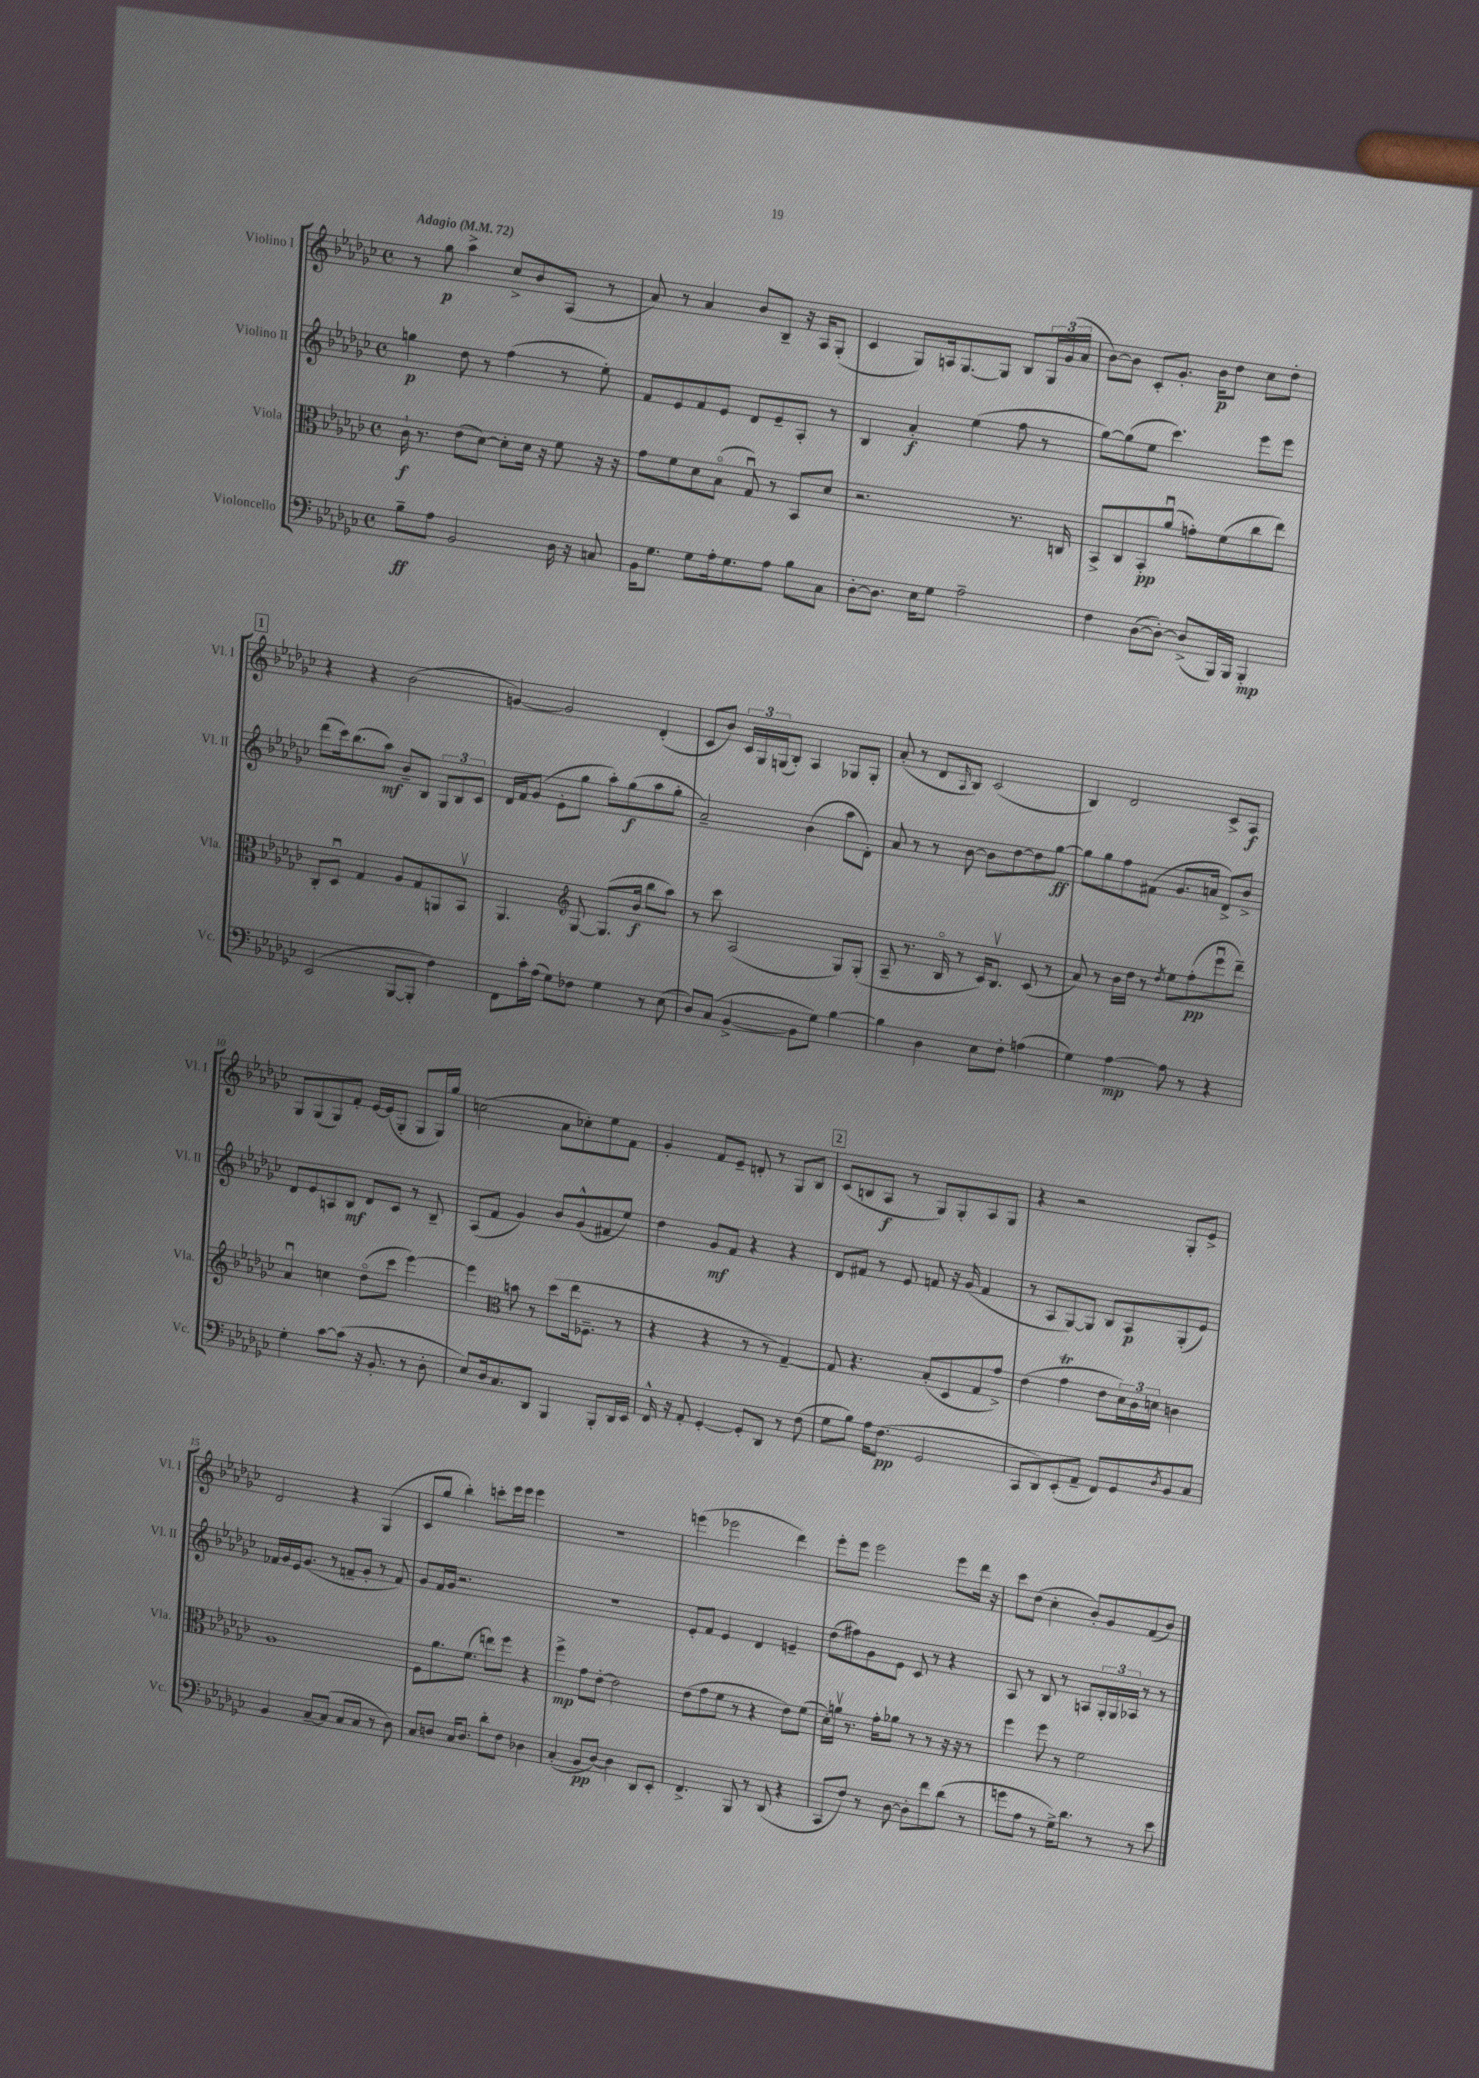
<<
\new StaffGroup <<
\new Staff = "s0" \with { instrumentName = "Violino I" shortInstrumentName = "Vl. I" } {
    \clef treble \key ges \major \defaultTimeSignature \time 4/4 \tempo "Adagio" 4 = 72
    r8 ges''8\p aes''4-> ces''8-> bes'8 aes8( r8 |
    aes'8) r8 aes'4 bes'8 bes8-- r16 aes16 ges8-.( |
    ces'4 ges8) a16 ges8.~ ges8 bes8 \tuplet 3/2 { ges16 ges'16( aes'16 } |
    bes'8~) bes'8 ces'8-. ges'8.-. bes'16\p des''8 ces''8 des''8-. |
    \mark \markup { \box "1" } r4 r4 bes'2( |
    g'4~) g'2 des'4-.( |
    ces'8 bes'8) \tuplet 3/2 { ces'16 ges16 g16( } bes8-.) aes4 ges8 ges8-. |
    aes'8-.( r8 des'8 \grace { aes16 } bes8) ces'2( |
    bes4) des'2 ces'8-> aes8\f |
    ges8 ges8( ges8) f'8-. ees'16~ ees'16( ges8-. ges8 ges16) ges''16 |
    c''2( aes'8 ces''8-.) ees''8 f'8 |
    ges'4-. f'8 ees'8-- d'8-. r8 ges8 bes8 |
    \mark \markup { \box "2" } ces'8( b8 aes8\f r8 ges8) ges8-. aes8 ges8 |
    r4 r2 ges8-. ees'8-> |
    des'2 r4 ges4( |
    ces'8 ges''8 bes''4-.) c'''8-. ees'''16 ees'''16 ees'''4 |
    R1 |
    e'''4( ees'''2 des'''4) |
    ees'''8-. ees'''8 ees'''2 ees'''8 des'''16 r16 |
    ces'''8 des''8( ces''4-. bes'8-.) ges'8 f'8( bes'8) \bar "|." |
}
\new Staff = "s1" \with { instrumentName = "Violino II" shortInstrumentName = "Vl. II" } {
    \clef treble \key ges \major \defaultTimeSignature \time 4/4
    g''4\p des''8 r8 f''4( r8 ees''8-.) |
    f'8 ees'8 f'8 ees'8 des'8 ees'8-- aes8-. r8 |
    bes4 aes'4-.\f ees''4( f''8 r8 |
    ges''8~) ges''8( ees''8 ces'''4.) ees'''8 ees'''8 |
    \mark \markup { \box "1" } des'''8( ces'''16) bes''8.( aes''8\mf) bes'8-- bes8 \tuplet 3/2 { ges8 bes8 ces'8 } |
    des'16 f'16 ges'8( ees'8-. ges''8 aes''8-.) ges''8\f( aes''8 ges''8-. |
    aes'2--) bes'4( aes''8 des'8-.) |
    aes'8 r8 r8 bes'8~ bes'8 des''8~ des''8 ges''8~\ff |
    ges''8 ges''8 f''8 fis'8( ges'8. a'16 des'8->) bes'8-> |
    des'8 ees'8 a8 bes8\mf des'8 ces'8 r8 bes8-- |
    aes8( f'8 ges'4) bes'8 ges'8-^( fis'8 ees''8) |
    des''4 ges'8\mf f'8 r4 r4 |
    \mark \markup { \box "2" } des'8 fis'8 r8 ees'8 f'8 r16 ges'16( f'4 |
    r8 aes8 ges8~) ges8 bes8 aes8\p ges8-.( ees'8) |
    fes'16 ges'16 ees'16 ges'8.( r8 f'8-- ges'8-. r8 f'8) |
    ges'8 f'16 ges'16 r2. |
    R1 |
    ees'8-. f'8 ees'4 des'4 e'4-- |
    des''8( fis''8) ges'8 ees'8 ces'8 r8 r4 |
    aes8 r8 bes8 r8 a8 \tuplet 3/2 { ges16-. ges16 aes16 } r8 r8 \bar "|." |
}
\new Staff = "s2" \with { instrumentName = "Viola" shortInstrumentName = "Vla." } {
    \clef alto \key ges \major \defaultTimeSignature \time 4/4
    ces'16-!\f r8. ees'8( des'8~) des'8-. des'16 r16 f'8 r16 r16 |
    ges'8 f'8 des'8 bes8\flageolet( ges8\downbow) r8 bes,8 des'8 |
    r2. r8. c16 |
    bes,8-> ces8 bes,8-.\pp aes'8\downbow( g'8-.) f'8( ces''8 ees''8) |
    \mark \markup { \box "1" } ces8-. des8\downbow ges4 aes8 ges8 a,8 bes,8\upbow |
    aes,4. \clef treble ges8~ ges8.( bes'16\f bes''8 aes''8) |
    r8 ces'''8 aes2( ges8) ges8-.( |
    aes8-- r8. bes16\flageolet r8 ces'16) bes8.\upbow ces'8( r8 |
    aes'8) r8 bes'16 des''16 r8 \acciaccatura { des''8 } ees''8 f''8-.\pp( ees'''8\downbow des'''8--) |
    aes'4\downbow c''4 des''8\flageolet( ces'''8 ees'''4~) |
    ees'''4 \clef alto b'8 r8 des''8( ees''16 fes8.-- r8 |
    r4 r4 r8 r8 ges4~--) |
    \mark \markup { \box "2" } ges8 r4. bes8-.( des8 ges8 ges'8->) |
    ees'4( ges'4\trill ees'8 \tuplet 3/2 { des'16) ces'16 d'16 } c'4 |
    aes1 |
    f8 aes'8. f'8.( e''8) f''8 r4 |
    f''4->\mp ges'8 ees'8~-. ees'2 |
    ees'8( ges'8 f'8 r8 r4 ees'8) f'8( |
    des'16-.) a'16\upbow r8. ges'16-. aes'8 r8 r8 r16 r16 r8 |
    f''4 f''8 r8 f'2 \bar "|." |
}
\new Staff = "s3" \with { instrumentName = "Violoncello" shortInstrumentName = "Vc." } {
    \clef bass \key ges \major \defaultTimeSignature \time 4/4
    bes8--\ff aes8 bes,2 des16 r16 c8 |
    bes,16 ges8. ges8 aes16-. ges8. aes8 bes8 ces8 |
    des8~-. des8. ees16 ges8 aes2-- |
    f4 des8~( des8~-.) des8->( bes,,16) bes,,16 bes,,4-.\mp |
    \mark \markup { \box "1" } ees,2( bes,,8~ bes,,8-. f4) |
    f,8 ces'16-. aes16( ges8) fes8 ges4 r8 ees8( |
    des8) ces8( bes,4~-> bes,8 ges8) bes4~ |
    bes4 des4 ees8 f8-. a4( |
    ges4) aes4~\mp aes8 r8 r4 |
    ges4-. ces'8~ ces'8( r16 bes,8.-. r8 des8-. |
    ees8) des16 ces8. des,8 bes,,4 bes,,8-. des,16 ees,16 |
    f,16-^ r16 aes,8-. ges,4~-. ges,8-. des,8 r8 f8( |
    \mark \markup { \box "2" } ges8 bes8) aes16 f8.\pp( ges,2 |
    ces,8 des,8) ees,8-.( aes,8-- f,8) ges,8 \acciaccatura { des8 } bes,8 ces8 |
    bes,4 ces8~-- ces8( ces8 ces8 r8 des8) |
    ces8 d8 ces16 d8. des'8-. f8 des4 |
    ces4-.( bes,8\pp des8~) des4 des,8 ees,8-. |
    f,4.-> bes,,8 r8 des,8( r4 |
    ces,8 f8) r8 des8~ des8-. f'8 des'8( r8 |
    g'8 aes8 r8 ges16->) des'8. r8 r8 ees'8 \bar "|." |
}
>>
>>
